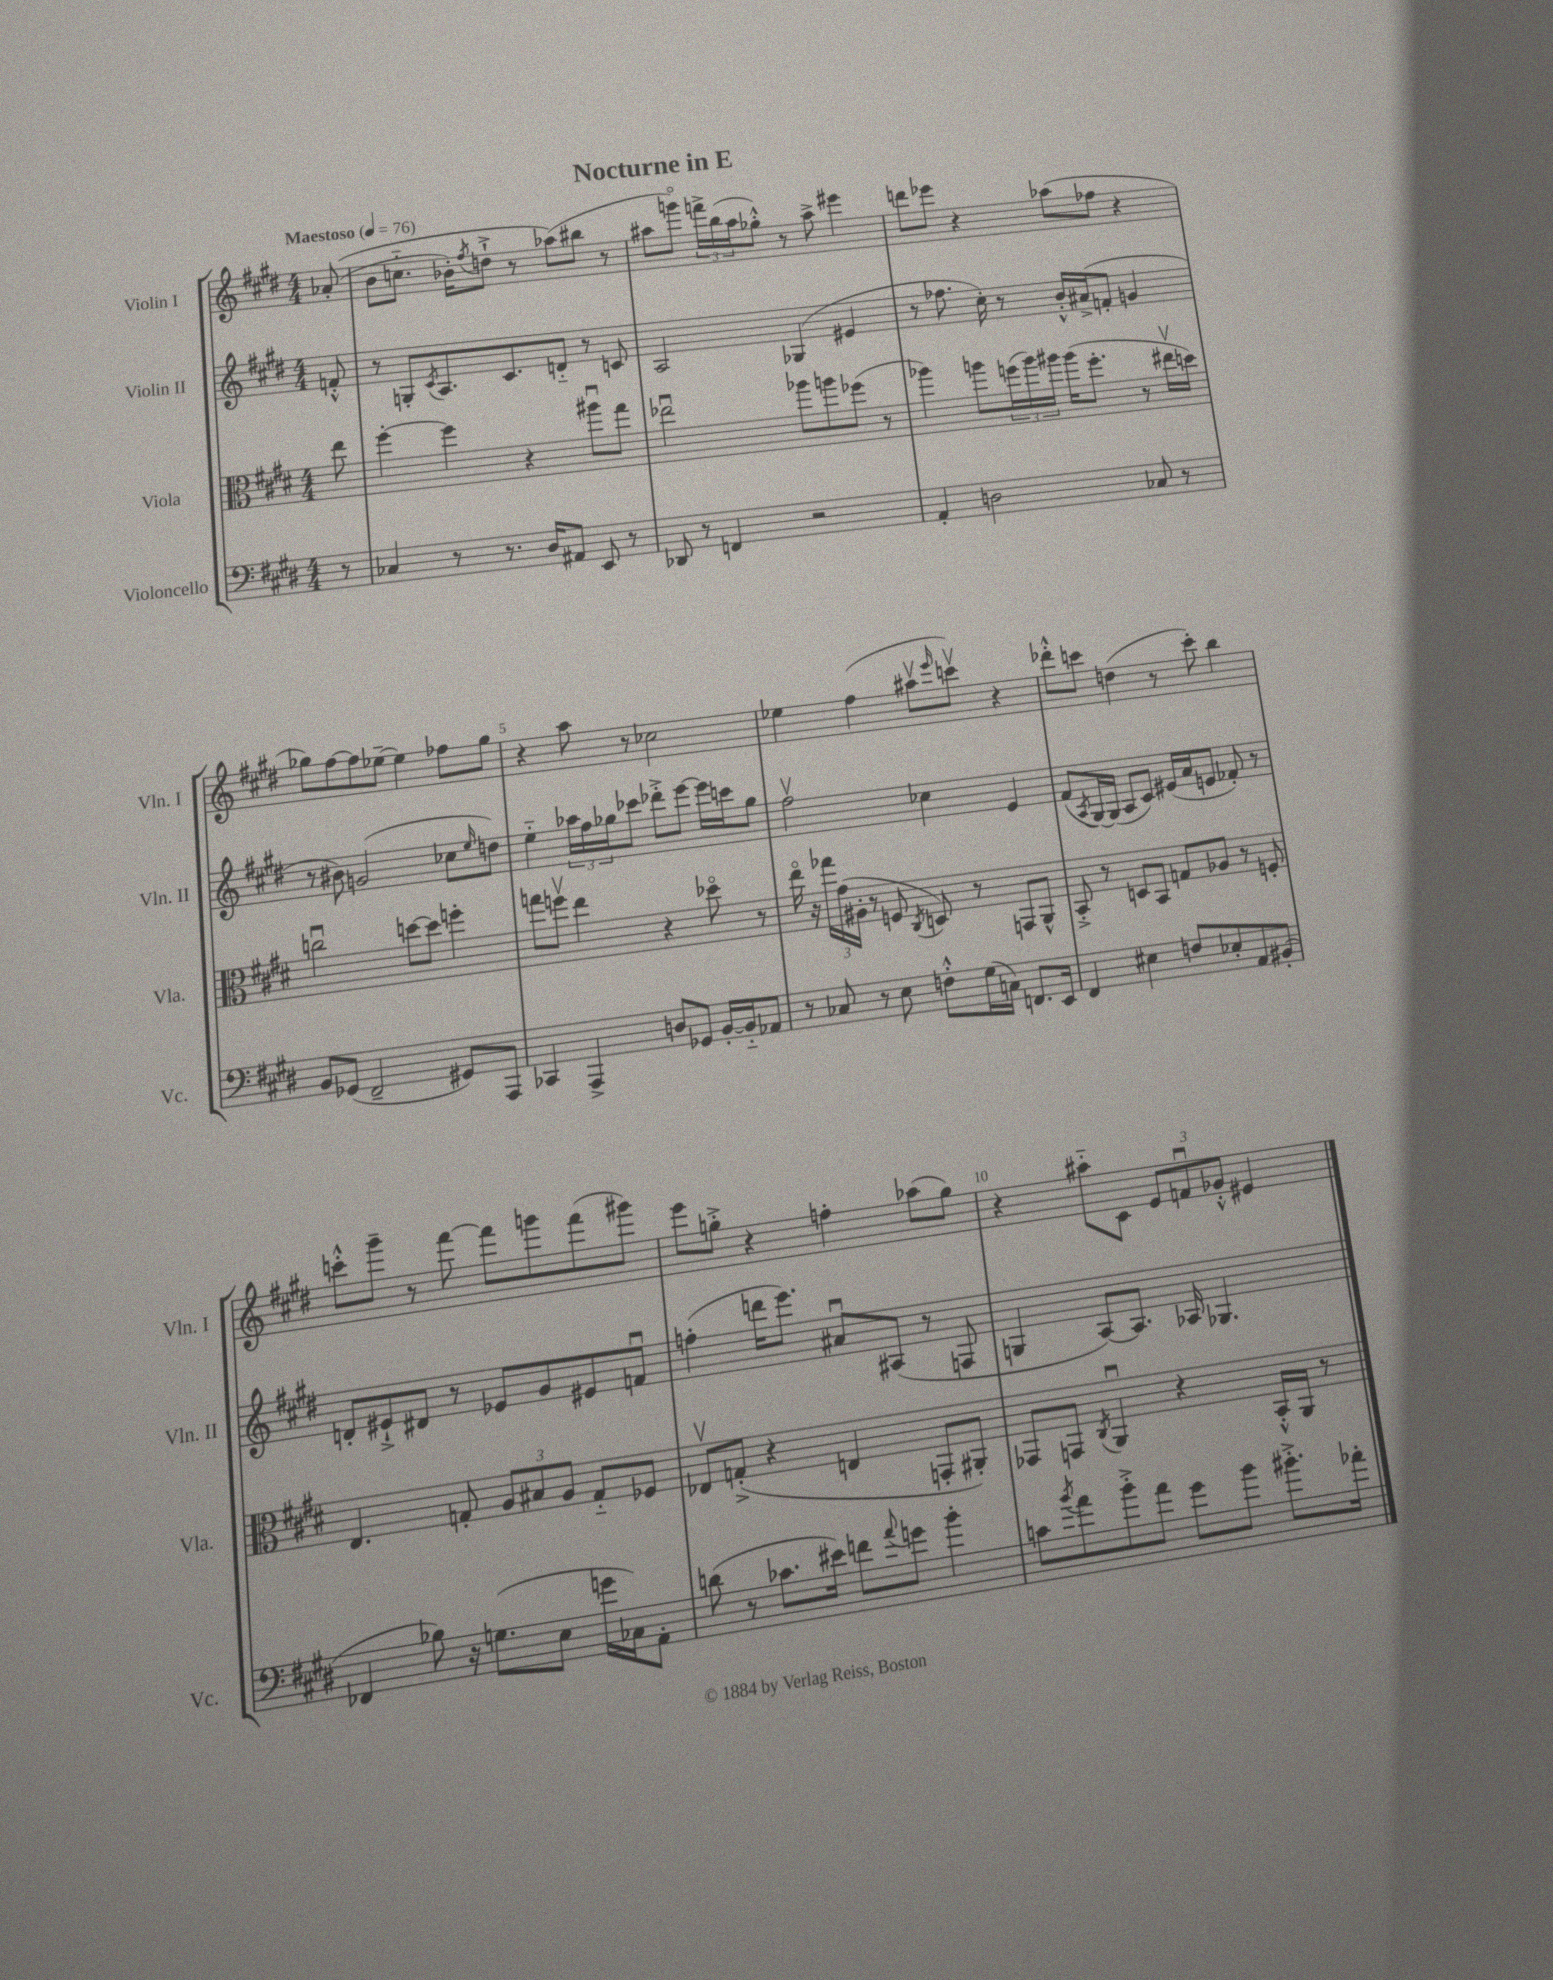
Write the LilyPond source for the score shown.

\header { title = "Nocturne in E" }
<<
\new StaffGroup <<
\new Staff = "s0" \with { instrumentName = "Violin I" shortInstrumentName = "Vln. I" } {
    \clef treble \key e \major \numericTimeSignature \time 4/4 \partial 8 \tempo "Maestoso" 4 = 76
    aes'8-.(\( |
    b'8 c''8.-_ bes'16-.) \acciaccatura { fis''8 } d''8-!-> r8 aes''8(\) bis''8 r8 |
    ais''8 g'''8\flageolet) \tuplet 3/2 { f'''16-> b''16( ais''16 } ges''8-.-^) r8 ais''8-> eis'''4 |
    d'''8 ees'''8 r4 aes''8( fes''8 r4 |
    ges''8) fis''8~ fis''8 ees''8~-- ees''4 fes''8 ges''8 |
    r4 a''8 r8 ces''2 |
    ees''4 fis''4( ais''8\upbow \grace { e'''16 } c'''8\upbow) r4 |
    des'''8-.-^ c'''8 d''4( r8 c'''8-.) b''4 |
    c'''8-.-^ gis'''8-- r8 fis'''8~ fis'''8 g'''8 fis'''8( gis'''8) |
    e'''8 g''8-.-> r4 f''4-. aes''8( g''8) |
    r4 ais''8-_ cis'8 \tuplet 3/2 { e'8 f'8\downbow ges'8-.-^ } eis'4 \bar "|." |
}
\new Staff = "s1" \with { instrumentName = "Violin II" shortInstrumentName = "Vln. II" } {
    \clef treble \key e \major \numericTimeSignature \time 4/4 \partial 8
    f'8-.-^ |
    r8 g8-. \acciaccatura { cis'8 } a8. cis'8. d'8-_ r8 c'8 |
    a2 ges4( eis'4 |
    r8 fes''8. cis''16-.) r8 b'16-.-^ ais'16->( f'8-. g'4 |
    r8 bis'8) g'2( ces''8 \grace { e''16 } d''8) |
    e''4-_ \tuplet 3/2 { aes''16 fis''16 ges''16 } ces'''8 des'''8-.-> e'''8~ e'''16 c'''16 ges''8 |
    fis''2\upbow ces''4 e'4 |
    fis'8( \acciaccatura { a8 } gis16~) gis16( a8 cis'8) eis'16( a'16 e'8 fes'8-.) r8 |
    d'8-. eis'8-!-> dis'8 r8 ees'8 gis'8 eis'8 f'8\downbow |
    f''4-.( d'''16 e'''8.) ais'8\downbow ais8( r8 f8 |
    g4 a8~) a8. aes16 ges4. \bar "|." |
}
\new Staff = "s2" \with { instrumentName = "Viola" shortInstrumentName = "Vla." } {
    \clef alto \key e \major \numericTimeSignature \time 4/4 \partial 8
    e''8 |
    fis''4~-. fis''4 r4 ais''8\downbow gis''8 |
    ees''2\downbow aes''8 a''8 fes''8( r8 |
    aes''4) a''8 \tuplet 3/2 { f''16( a''16) ais''16 } ais''16( f''8.-. r8 eis''16\upbow d''16) |
    c''2\downbow d''8~ d''8 f''4-. |
    g''8 f''8\upbow e''4 r4 des''8\flageolet r8 |
    e''16\flageolet r16 \tuplet 3/2 { ges''16 gis'16( ais16-. } r8 f8 \acciaccatura { cis8 } d8) r8 g,8 a,8-^ |
    b,8-.-> r8 d8 b,8 g8 aes8 r8 f8-. |
    e4. g8-. \tuplet 3/2 { a8 bis8 a8 } g8-_ fes8 |
    ees8\upbow g8-.->( r4 e4 g,8-. ais,8-.) |
    ges,8 g,8 \acciaccatura { cis8 } a,4\downbow r4 b,16-.-^ a,16 r8 \bar "|." |
}
\new Staff = "s3" \with { instrumentName = "Violoncello" shortInstrumentName = "Vc." } {
    \clef bass \key e \major \numericTimeSignature \time 4/4 \partial 8
    r8 |
    ces4 r8 r8. dis16 ais,8 e,8 r8 |
    des,8 r8 f,4 r2 |
    a,4-. d2 ces8 r8 |
    b,8 ges,8( fis,2-- gis,8) a,,8 |
    ces,4 a,,4-> d8 ges,8 b,16~-. b,16-_ aes,8 |
    r8 ces8 r8 e8 f8-.-^ gis16( c16) f,8. e,16 |
    fis,4 eis4 f8 ees8-. a,8 bis,8-.( |
    fes,4 bes8) r16 g8.( e8 g'16 ces16) a,8-. |
    d'8( r8 ces'8. eis'16) f'8 \appoggiatura { a'8 } g'8 b'4-. |
    c'8 \acciaccatura { b'8 } a'8 b'8-.-> a'8 gis'8 b'8 bis'8.-.-> aes'16-. \bar "|." |
}
>>
>>
\layout { \context { \Score \override BarNumber.break-visibility = ##(#f #t #t) barNumberVisibility = #(every-nth-bar-number-visible 5) } }
